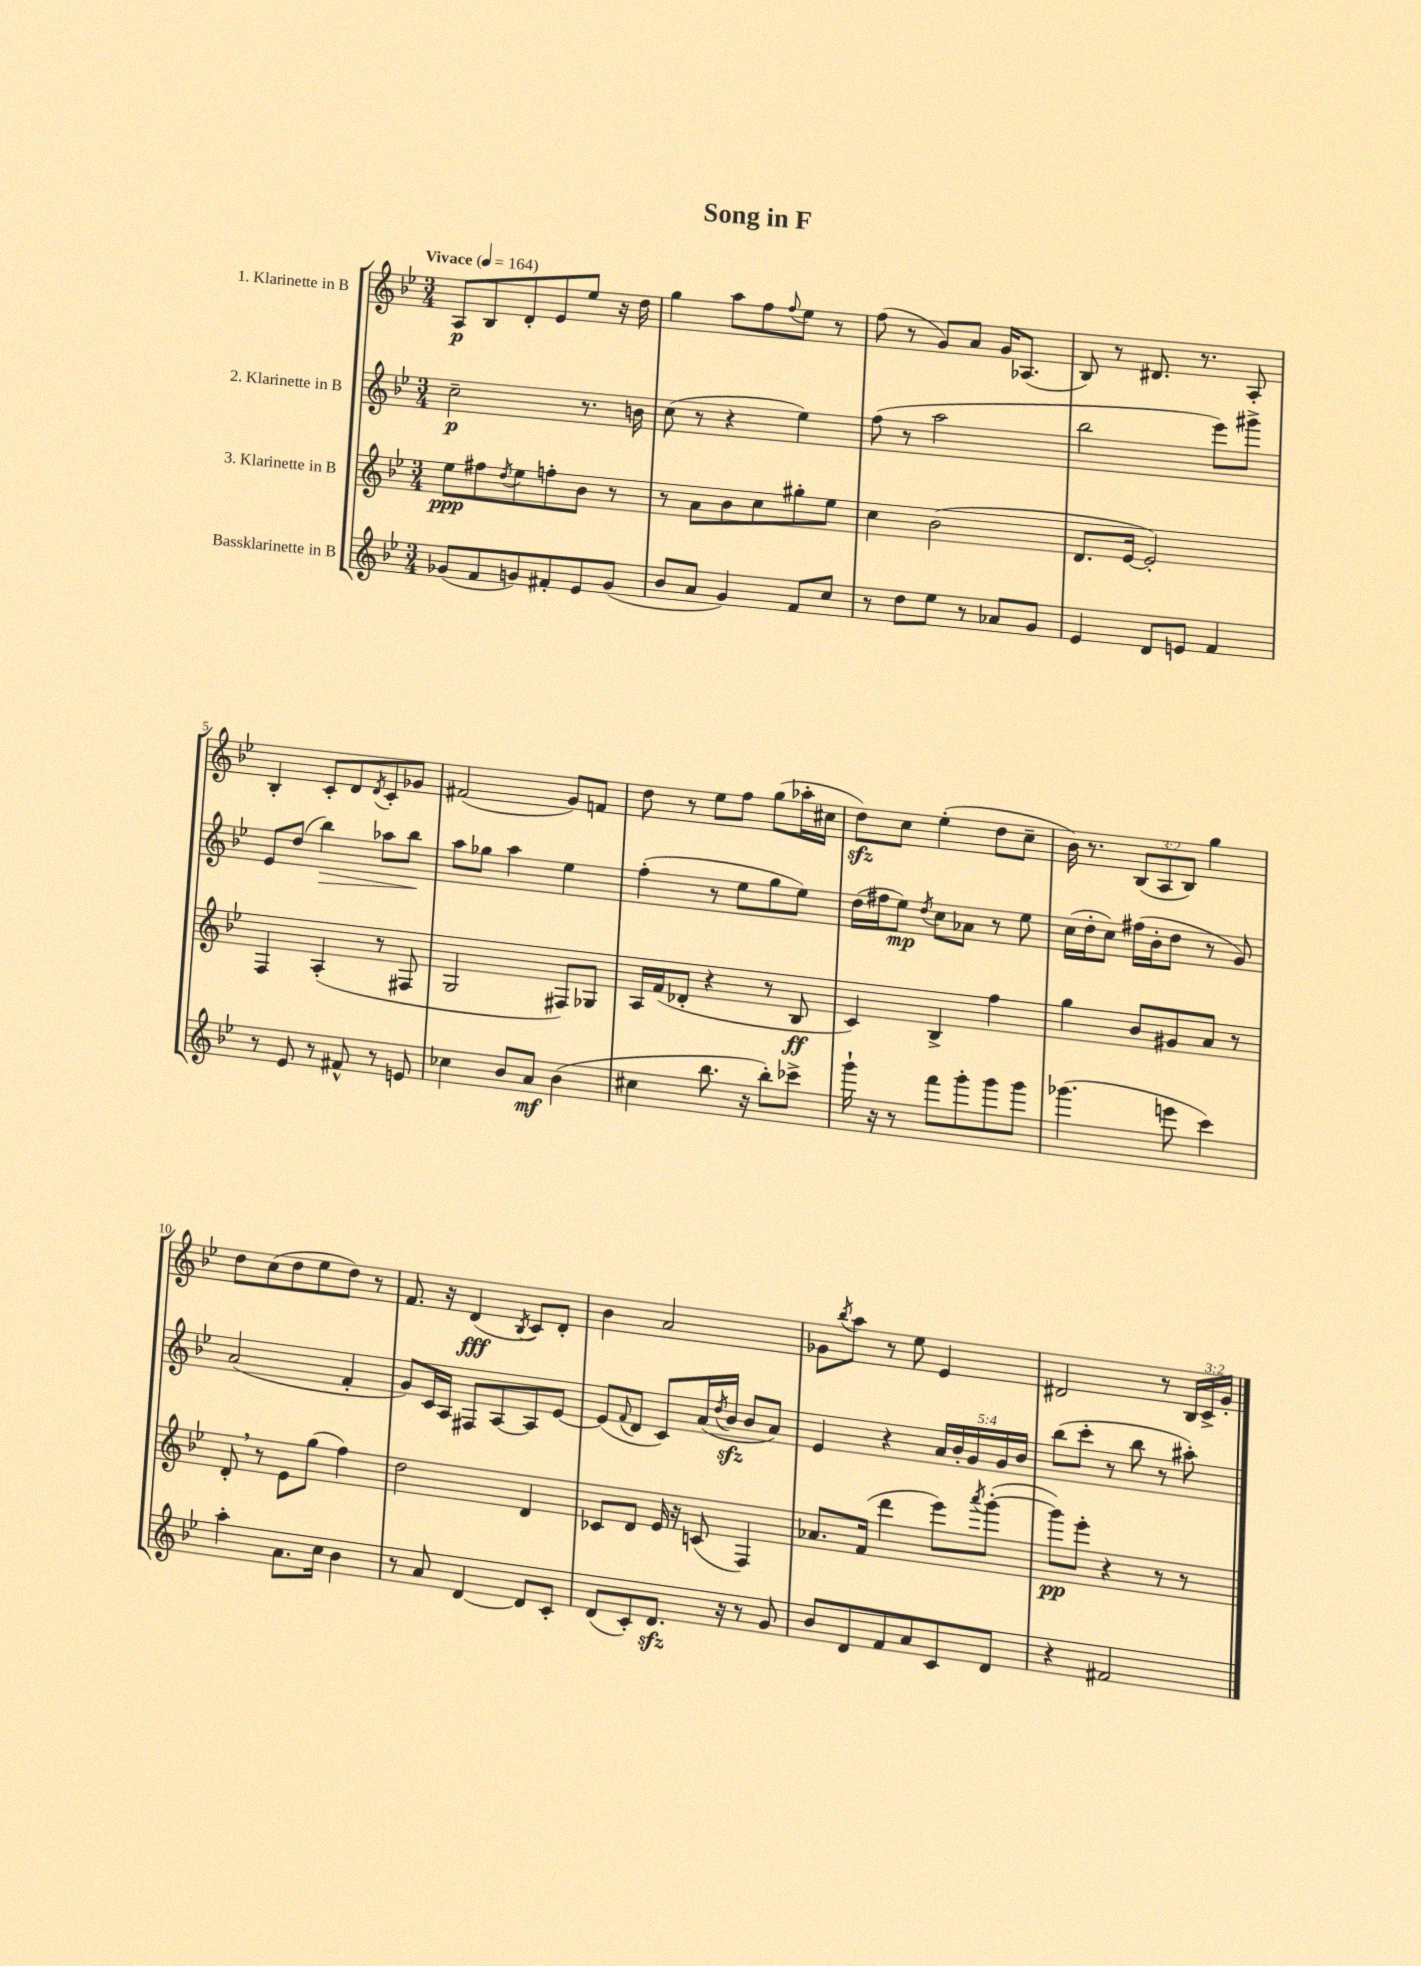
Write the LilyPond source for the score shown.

\header { title = "Song in F" }
<<
\new StaffGroup <<
\new Staff = "s0" \with { instrumentName = "1. Klarinette in B" } {
    \clef treble \key bes \major \numericTimeSignature \time 3/4 \override Staff.TupletNumber.text = #tuplet-number::calc-fraction-text \tempo "Vivace" 4 = 164
    a8\p bes8 d'8-. ees'8 ees''8 r16 d''16 |
    g''4 a''8 f''8 \appoggiatura { f''8 } ees''8 r8 |
    f''8( r8 g'8) a'8 g'16 aes8.( |
    bes8) r8 dis'8. r8. a8-. |
    bes4-. c'8-. d'8 \acciaccatura { d'8 } c'8-. ges'8 |
    fis'2( g'8) f'8 |
    d''8 r8 ees''8 f''8 g''8( aes''16-. cis''16 |
    d''8\sfz) c''8 ees''4-.( d''8 c''8-- |
    bes'16) r8. \tuplet 3/2 { bes8( a8 bes8) } g''4 |
    d''8 c''8( d''8 ees''8 d''8) r8 |
    f'8. r16 d'4\fff( \acciaccatura { bes8 } c'8) d'8-. |
    bes'4 a'2 |
    ges'8 \acciaccatura { bes''8 } a''8 r8 ees''8 ees'4 |
    dis'2 r8 \tuplet 3/2 { bes16 c'16-> g'16-. } \bar "|." |
}
\new Staff = "s1" \with { instrumentName = "2. Klarinette in B" } {
    \clef treble \key bes \major \numericTimeSignature \time 3/4 \override Staff.TupletNumber.text = #tuplet-number::calc-fraction-text
    c''2--\p r8. b'16 |
    c''8( r8 r4 ees''4) |
    f''8( r8 a''2 |
    bes''2 ees'''8) gis'''8-> |
    ees'8 d''8( bes''4\>) aes''8 bes''8\! |
    a''8 ges''8 a''4 ees''4 |
    f''4-.( r8 ees''8 g''8 ees''8) |
    d''16( fis''16 ees''8\mp) \acciaccatura { d''8 } c''8 aes'8 r8 ees''8 |
    c''16( d''16-. c''8) fis''16( bes'16-. d''8 r8 g'8) |
    a'2( f'4-. |
    g'8) c'16 a16 fis8 a8~ a8 ees'8~ |
    ees'8( \appoggiatura { f'8 } d'8 c'8) a'16( \acciaccatura { d''8 } bes'16\sfz bes'8 a'8) |
    ees'4 r4 \tuplet 5/4 { a'16 bes'16-. g'16 g'16 bes'16 } |
    bes''8( c'''8-. r8 bes''8 r8 ais''8-.) \bar "|." |
}
\new Staff = "s2" \with { instrumentName = "3. Klarinette in B" } {
    \clef treble \key bes \major \numericTimeSignature \time 3/4
    ees''8\ppp fis''8 \acciaccatura { d''8 } ees''8 f''8-. bes'8 r8 |
    r8 a'8 bes'8 c''8 gis''8-. ees''8 |
    c''4 bes'2( |
    d'8. ees'16~ ees'2-.) |
    f4 a4-.( r8 fis8 |
    g2 fis8) ges8 |
    a16 f'16( des'8-. r4 r8 bes8\ff |
    c'4) bes4-> f''4 |
    g''4 bes'8 gis'8 a'8 r8 |
    d'8-. \breathe r8 ees'8 g''8( f''4) |
    d''2 d'4 |
    ces'8 d'8 ees'16 r16 c'8( f4) |
    aes'8. f'16( d'''4 ees'''8) \acciaccatura { a'''8 } g'''8~-.( |
    g'''8\pp) ees'''8-. r4 r8 r8 \bar "|." |
}
\new Staff = "s3" \with { instrumentName = "Bassklarinette in B" } {
    \clef treble \key bes \major \numericTimeSignature \time 3/4
    ges'8( f'8 g'8) fis'8-. ees'8 g'8( |
    bes'8 a'8 g'4) f'8 c''8 |
    r8 d''8 ees''8 r8 aes'8 g'8 |
    ees'4 d'8 e'8 f'4 |
    r8 ees'8 r8 fis'8-^ r8 e'8 |
    ces''4 bes'8 a'8\mf bes'4( |
    cis''4 bes''8. r16 bes''8-.) ces'''8-> |
    g'''16-! r16 r8 f'''8 g'''8-. g'''8 g'''8 |
    ges'''4.( e'''8 c'''4) |
    a''4-. a'8. c''16 bes'4 |
    r8 a'8 d'4~ d'8 c'8-. |
    d'8( c'8-.) d'8.\sfz r16 r8 g'8 |
    bes'8 d'8 f'8 a'8 c'8 d'8 |
    r4 fis'2 \bar "|." |
}
>>
>>
